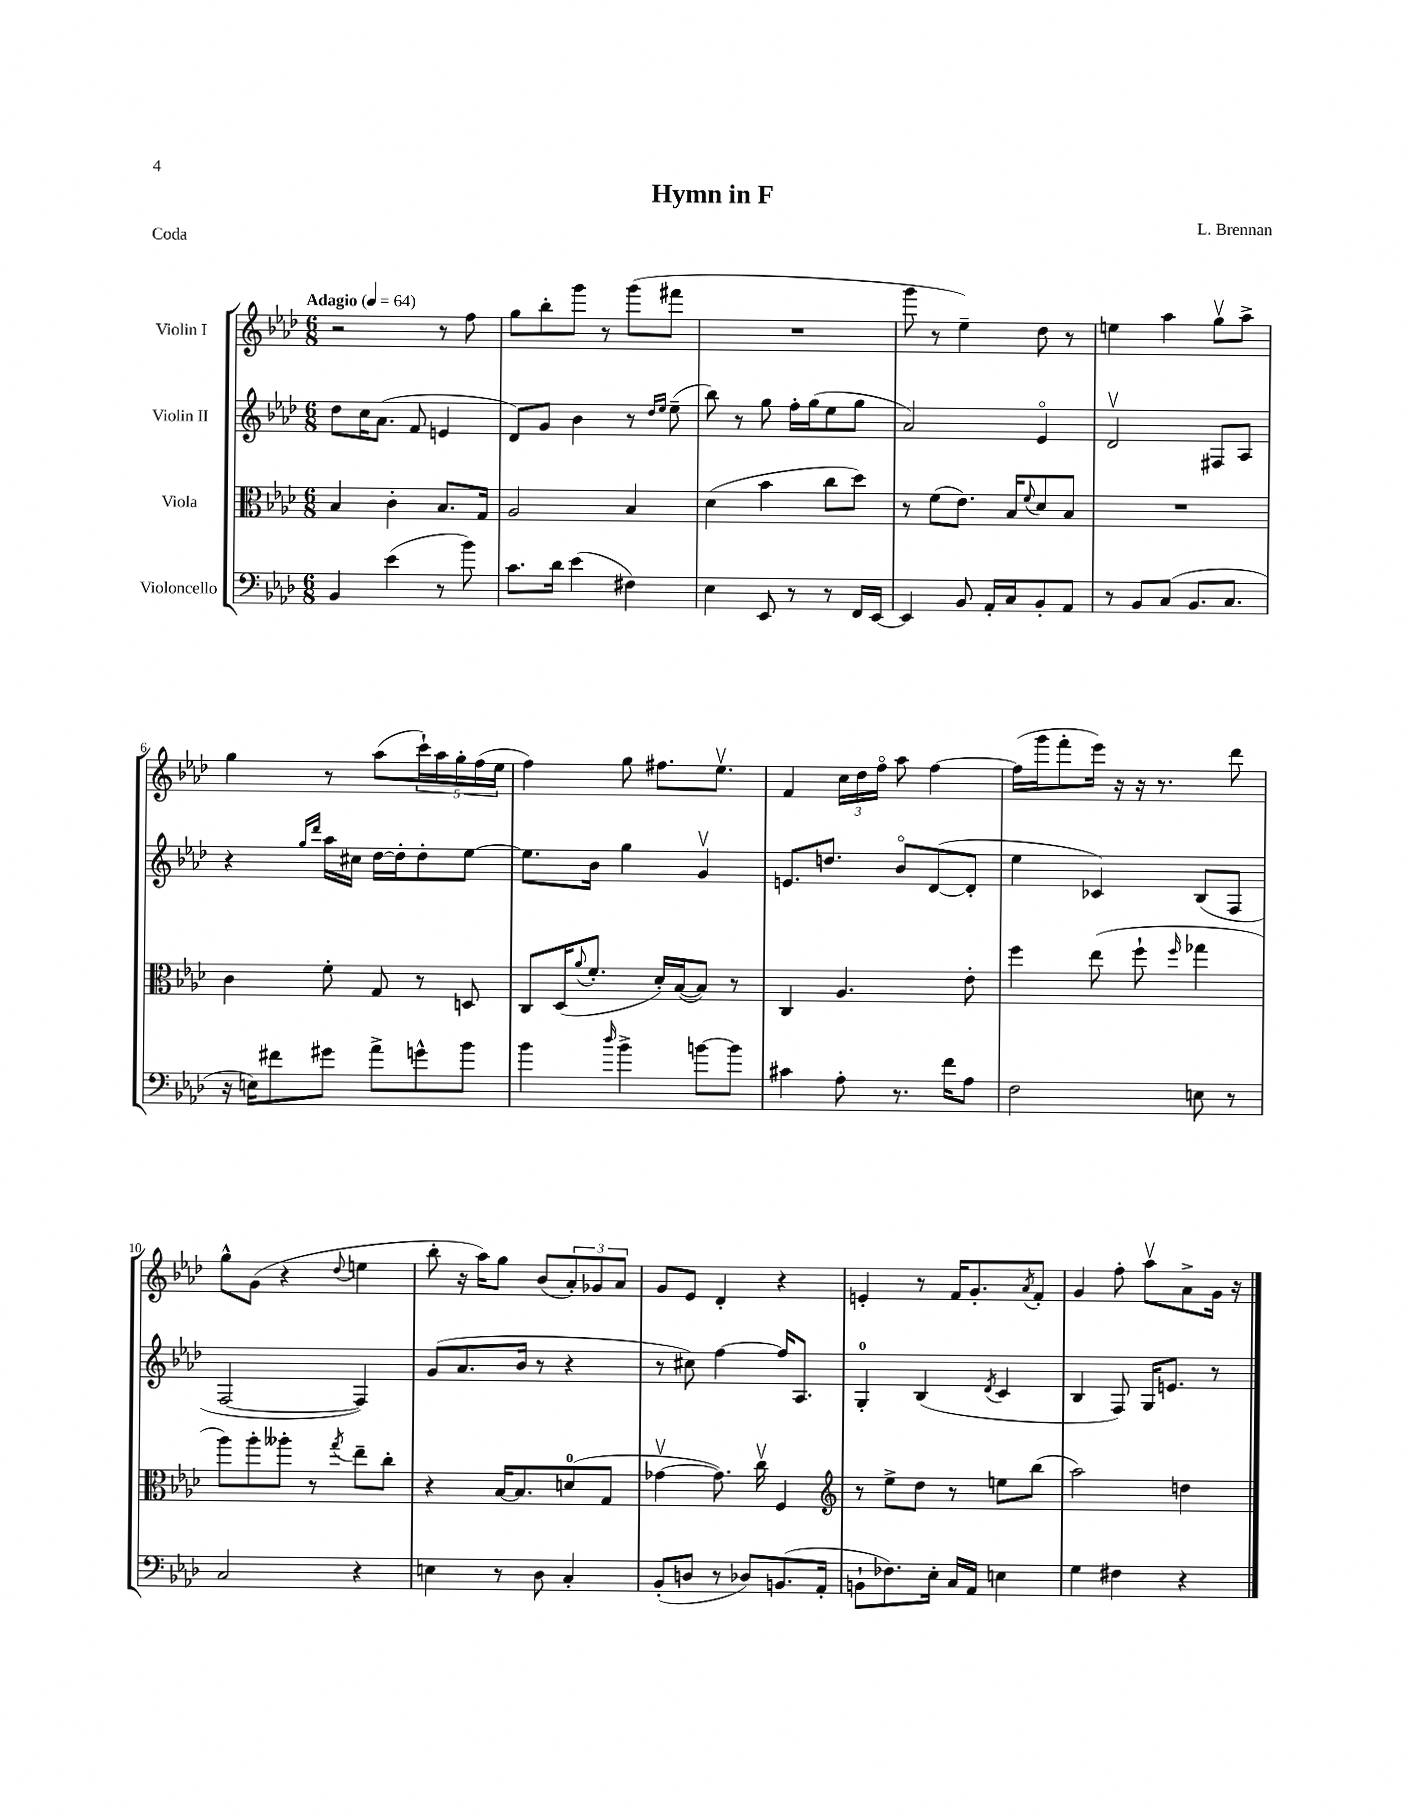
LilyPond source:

\header { title = "Hymn in F" composer = "L. Brennan" piece = "Coda" }
<<
\new StaffGroup <<
\new Staff = "s0" \with { instrumentName = "Violin I" } {
    \clef treble \key aes \major \numericTimeSignature \time 6/8 \tempo "Adagio" 4 = 64
    r2 r8 f''8 |
    g''8 bes''8-. g'''8 r8 g'''8( fis'''8 |
    R2. |
    g'''8 r8 ees''4--) des''8 r8 |
    e''4 aes''4 g''8\upbow aes''8-> |
    g''4 r8 aes''8( \tuplet 5/4 { c'''16-!) aes''16 g''16-. f''16( ees''16 } |
    f''4) g''8 fis''8. ees''8.\upbow |
    f'4 \tuplet 3/2 { c''16 des''16 f''16\flageolet } aes''8 f''4~ |
    f''16( g'''16 f'''8-. ees'''16) r16 r16 r8. des'''8 |
    g''8-^ g'8( r4 \appoggiatura { des''8 } e''4 |
    bes''8-. r16 aes''16) g''8 bes'8( \tuplet 3/2 { aes'8-.) ges'8 aes'8 } |
    g'8 ees'8 des'4-. r4 |
    e'4-. r8 f'16 g'8.-. \acciaccatura { aes'8 } f'8-. |
    g'4 f''8-. aes''8\upbow aes'8-> g'16 r16 \bar "|." |
}
\new Staff = "s1" \with { instrumentName = "Violin II" } {
    \clef treble \key aes \major \numericTimeSignature \time 6/8
    des''8 c''16 aes'8.( f'8 e'4 |
    des'8) g'8 bes'4 r8 \grace { des''16 ees''16 } ees''8--( |
    bes''8) r8 g''8 f''16-. g''16( ees''8 g''8 |
    aes'2) ees'4\flageolet |
    des'2\upbow fis8 aes8 |
    r4 \grace { g''16 des'''16 } aes''16 cis''16 des''16~ des''16-. des''8-. ees''8~ |
    ees''8. bes'16 g''4 g'4\upbow |
    e'8. d''8. bes'8\flageolet des'8~( des'8-. |
    ees''4 ces'4) bes8( f8 |
    f2~ f4) |
    g'8( aes'8. bes'16 r8 r4 |
    r8 cis''8) f''4~ f''16 aes8. |
    g4-0-. bes4( \acciaccatura { des'8 } c'4 |
    bes4 f8) g16 e'8. r8 \bar "|." |
}
\new Staff = "s2" \with { instrumentName = "Viola" } {
    \clef alto \key aes \major \numericTimeSignature \time 6/8
    bes4 c'4-. bes8. g16 |
    aes2 bes4 |
    des'4( bes'4 c''8 des''8) |
    r8 f'8( ees'8.) bes16 \appoggiatura { f'8 } des'8 bes8 |
    R2. |
    c'4 f'8-. g8 r8 d8 |
    c8 des16( \appoggiatura { aes'8 } f'8.-. des'16-.) bes16~( bes8) r8 |
    c4 aes4. ees'8-. |
    f''4 ees''8( f''8-! \grace { f''16 } ges''4 |
    aes''8) aes''8-. aeses''8-. r8 \acciaccatura { g''8 } ees''8-- c''8-. |
    r4 bes16~ bes8. d'8-0( g8 |
    ges'4~\upbow ges'8.) c''16\upbow f4 |
    \clef treble r8 ees''8-> des''8 r8 e''8 bes''8( |
    aes''2) d''4 \bar "|." |
}
\new Staff = "s3" \with { instrumentName = "Violoncello" } {
    \clef bass \key aes \major \numericTimeSignature \time 6/8
    bes,4 ees'4( r8 bes'8) |
    c'8. des'16 ees'4( fis4) |
    ees4 ees,8 r8 r8 f,16 ees,16~ |
    ees,4 bes,8 aes,16-. c16 bes,8-. aes,8 |
    r8 bes,8 c8( bes,8. c8. |
    r16 e16) fis'8 gis'8 aes'8-> g'8-^ bes'8 |
    bes'4 \grace { des''16 } bes'4-> b'8~ b'8 |
    cis'4 aes8-. r8. f'16 aes8 |
    f2 e8 r8 |
    c2 r4 |
    e4 r8 des8 c4-. |
    bes,8-.( d8 r8 des8) b,8.( aes,16-. |
    b,8-! fes8.) ees16-. c16 aes,16 e4 |
    g4 fis4 r4 \bar "|." |
}
>>
>>
